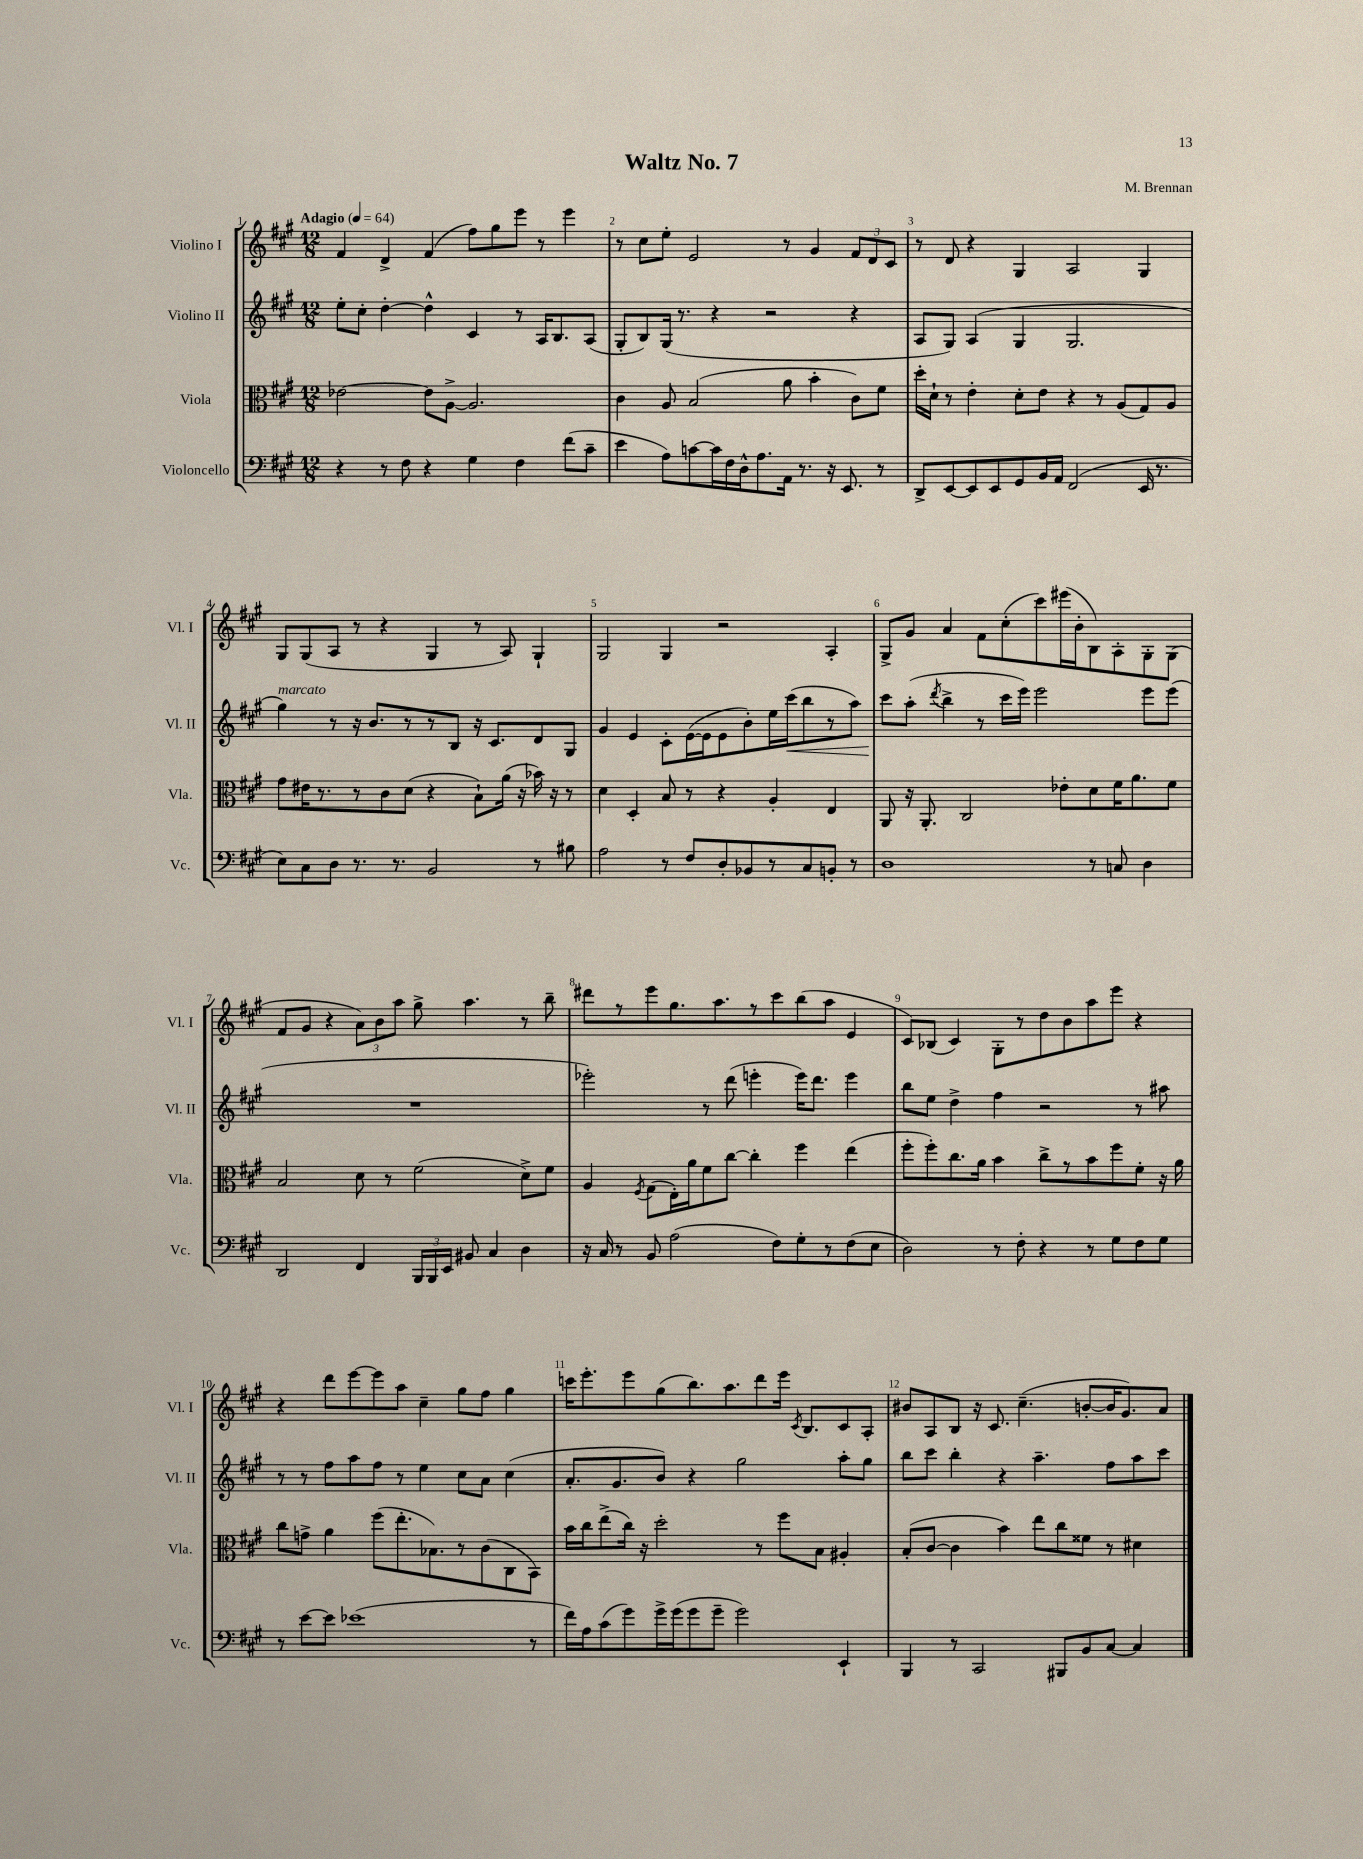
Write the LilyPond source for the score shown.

\header { title = "Waltz No. 7" composer = "M. Brennan" }
<<
\new StaffGroup <<
\new Staff = "s0" \with { instrumentName = "Violino I" shortInstrumentName = "Vl. I" } {
    \clef treble \key a \major \numericTimeSignature \time 12/8 \tempo "Adagio" 4 = 64
    \autoBeamOff fis'4 d'4-> fis'4( fis''8[) gis''8 e'''8] r8 e'''4 |
    r8 cis''8[ e''8]-. e'2 r8 gis'4 \tuplet 3/2 { fis'8[ d'8 cis'8] } |
    r8 d'8 r4 gis4 a2 gis4 |
    gis8[ gis8( a8] r8 r4 gis4 r8 a8) gis4-! |
    gis2 gis4 r2 a4-. |
    gis8[-> gis'8] a'4 fis'8[ cis''8-.( cis'''8) eis'''16( b'16-. b8) a8-. gis8-. gis8]( |
    fis'8[ gis'8] r4 \tuplet 3/2 { a'8[) b'8 a''8] } gis''8-> a''4. r8 b''8-- |
    dis'''8[ r8 e'''8 gis''8. a''8. r8 cis'''8 b''8( a''8] e'4 |
    cis'8[) bes8]( cis'4) gis8[-. r8 d''8 b'8 a''8 e'''8] r4 |
    r4 d'''8[ e'''8~ e'''8 a''8] cis''4-- gis''8[ fis''8] gis''4 |
    c'''16[ e'''8.-. e'''8 gis''8( b''8.) a''8. d'''8 e'''16] \acciaccatura { cis'8 } b8.[ cis'8 a8]-. |
    bis'8[ a8 b8] r16 cis'8. cis''4.--( b'8[~-. b'16 gis'8.) a'8] \bar "|." |
}
\new Staff = "s1" \with { instrumentName = "Violino II" shortInstrumentName = "Vl. II" } {
    \clef treble \key a \major \numericTimeSignature \time 12/8
    \autoBeamOff e''8[-. cis''8]-. d''4~-. d''4-^ cis'4 r8 a16[ b8. a8]( |
    gis8[-. b8) gis16]( r8. r4 r2 r4 |
    a8[ gis8]) a4( gis4 gis2. |
    gis''4^\markup { \italic "marcato" }) r8 r16 b'8.[ r8 r8 b8] r16 cis'8.[ d'8 gis8] |
    gis'4 e'4 cis'8[-. e'16~( e'16 e'8 b'8-.) e''16 cis'''16\<( b''8 r8 a''8]) |
    cis'''8[\! a''8]-.( \acciaccatura { d'''8 } b''4-> r8 cis'''16[ e'''16]) e'''2 e'''8[ e'''8]( |
    R1. |
    ees'''2-.) r8 d'''8( e'''4-. e'''16[) d'''8.] e'''4 |
    b''8[ e''8] d''4-> fis''4 r2 r8 ais''8 |
    r8 r8 fis''8[ a''8 fis''8] r8 e''4 cis''8[ a'8] cis''4( |
    a'8.[-. gis'8. b'8]) r4 gis''2 a''8[-. gis''8] |
    b''8[ cis'''8] b''4-. r4 a''4.-- fis''8[ a''8 cis'''8] \bar "|." |
}
\new Staff = "s2" \with { instrumentName = "Viola" shortInstrumentName = "Vla." } {
    \clef alto \key a \major \numericTimeSignature \time 12/8
    \autoBeamOff ees'2~ ees'8[ a8]~-> a2. |
    cis'4 a8 b2( a'8 b'4-. cis'8[) fis'8] |
    d''16[-. d'16]-! r8 e'4-. d'8[-. e'8] r4 r8 a8[( gis8) a8] |
    gis'8[ eis'16 r8. r8 cis'8 d'8]( r4 b8[-!) a'16]( r16 bes'16) r16 r8 |
    d'4 d4-. b8 r8 r4 a4-. e4 |
    a,8 r16 a,8.-. cis2 ees'8[-. d'8 fis'16 a'8. fis'8] |
    b2 d'8 r8 fis'2( d'8[->) fis'8] |
    a4 \acciaccatura { fis8 } gis8[( e16-.) a'16 fis'8 cis''8]~ cis''4-. fis''4 e''4( |
    fis''8[-. fis''8-.) cis''8. a'16] b'4 cis''8[-> r8 b'8 fis''8 fis'8]-. r16 a'16 |
    cis''8[ g'8]-> a'4 fis''8[( e''8.-. bes8.) r8 cis'8( cis8 b,8]) |
    b'16[ cis''16 e''8->( cis''16]) r16 d''2-. r8 fis''8[ b8] ais4-. |
    b8[-.( cis'8]~ cis'4 b'4) e''8[ cis''8 fisis'8] r8 dis'4 \bar "|." |
}
\new Staff = "s3" \with { instrumentName = "Violoncello" shortInstrumentName = "Vc." } {
    \clef bass \key a \major \numericTimeSignature \time 12/8
    \autoBeamOff r4 r8 fis8 r4 gis4 fis4 fis'8[( cis'8]-- |
    e'4 a8[) c'8~ c'16 fis16 d16-^ a8. a,16] r8. r16 e,8. r8 |
    d,8[-> e,8~ e,8 e,8 gis,8 b,16 a,16] fis,2( e,16 r8. |
    e8[) cis8 d8] r8. r8. b,2 r8 bis8 |
    a2 r8 fis8[ d8-. bes,8 r8 cis8 b,8]-. r8 |
    d1 r8 c8 d4 |
    d,2 fis,4 \tuplet 3/2 { b,,16[ b,,16 e,16] } bis,8 cis4 d4 |
    r16 cis16 r8 b,8 a2( fis8[) gis8-. r8 fis8( e8] |
    d2) r8 fis8-. r4 r8 gis8[ fis8 gis8] |
    r8 e'8[~ e'8] ees'1( r8 |
    fis'16[) a16 cis'8( gis'8) gis'16-> gis'16( gis'8 gis'8]-- gis'2) e,4-! |
    b,,4 r8 cis,2 bis,,8[ b,8 cis8]~ cis4 \bar "|." |
}
>>
>>
\layout { \context { \Score \override BarNumber.break-visibility = ##(#f #t #t) barNumberVisibility = #all-bar-numbers-visible } }
